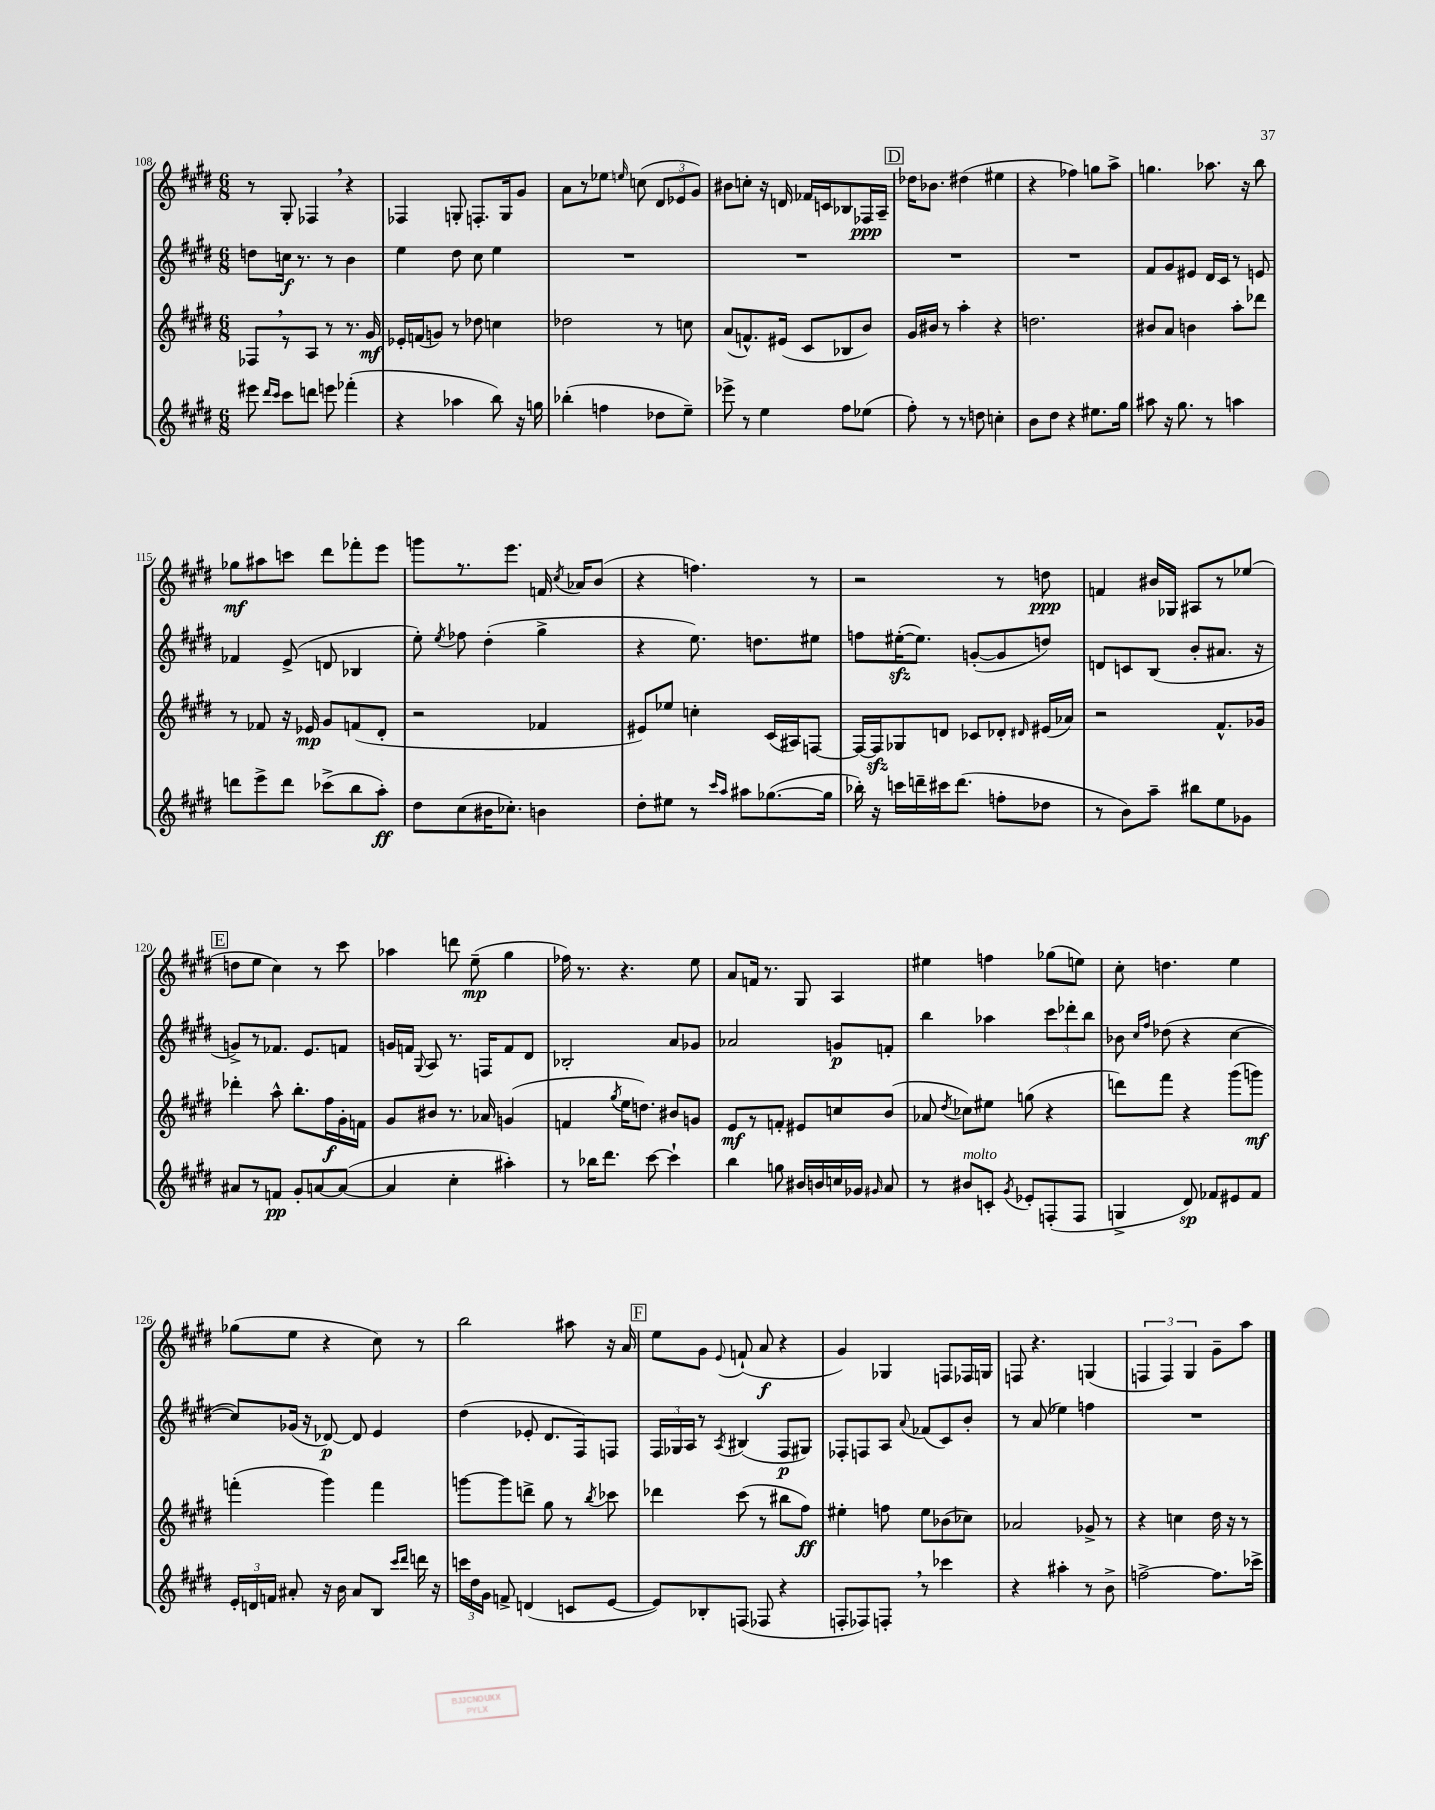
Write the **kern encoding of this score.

**kern	**kern	**kern	**kern
*staff4	*staff3	*staff2	*staff1
*clefG2	*clefG2	*clefG2	*clefG2
*k[f#c#g#d#]	*k[f#c#g#d#]	*k[f#c#g#d#]	*k[f#c#g#d#]
*M6/8	*M6/8	*M6/8	*M6/8
8eee#	8F-	8dd	8r
16qqddd#	.	.	.
16qqccc#	.	.	.
8ccc#	8r	16cc	8G#'
.	.	8.r	.
8ddd	8A	.	4F-
8eee	8r	8r	.
(4fff-'	8.r	4b	4r
.	16g#	.	.
=	=	=	=
4r	16e-'	4ee	4F-
.	(16f	.	.
.	8g)	.	.
4aa-	8r	8dd#	8G'
.	8dd-	8cc#	8.F'
8bb)	4cc	4ee	.
.	.	.	16G
16r	.	.	8g#
16gg	.	.	.
=	=	=	=
(4bb-'	2dd-	2.r	8a
.	.	.	8r
4ff	.	.	8ee-
.	.	.	16qqee
.	.	.	(8cc
8dd-	8r	.	12d#
.	.	.	12e-
8ee~)	8cc	.	.
.	.	.	12g#)
=	=	=	=
8eee-^	(8a	2.r	8b#
8r	8.f^^)	.	8cc'
4ee	.	.	16r
.	(16e#	.	16d
.	8c#	.	16f-
.	.	.	16c
8ff#	8B-	.	8B-
(8ee-	8b)	.	16F-
.	.	.	16A~
=	=	=	=
8ff#')	16g#	2.r	16dd-
.	16b#	.	8.b-
8r	8r	.	.
8r	4aa'	.	(4dd#
8dd	.	.	.
4cc'	4r	.	4ee#
=	=	=	=
8b	2.dd	2.r	4r
8dd#	.	.	.
4r	.	.	4ff-)
8.ee#	.	.	8gg
.	.	.	8aa^
16gg#	.	.	.
=	=	=	=
8aa#	8b#	8f#	4.gg
16r	8a	8g#	.
8.gg#	.	.	.
.	4b	8e#	.
8r	.	16d#	8.aa-
.	.	16c#	.
4aa	8aa'	8r	.
.	.	.	16r
.	8ddd-	8e	8bb
=	=	=	=
8ddd	8r	4f-	8gg-
8eee^	8f-	.	8aa#
8ddd	16r	(8e^	8ccc
.	16e-	.	.
(8ccc-^	8g#	8d	8ddd#
8bb	(8f	4B-	8fff-'
8aa')	8d#'	.	8eee
=	=	=	=
8dd#	2r	8ee')	8ggg
.	.	8qee	.
(8cc#	.	8ff-	8.r
16b#	.	(4dd#'	.
8.cc-')	.	.	8.eee
4b	4f-	4gg#^	16f
.	.	.	8qcc#
.	.	.	16a-
.	.	.	(8b
=	=	=	=
8dd#'	8e#)	4r	4r
8ee#	8ee-	.	.
8r	4cc'	8.ee)	4.ff)
16qqccc#	.	.	.
16qqaa	.	.	.
8aa#	.	.	.
.	.	8.dd	.
([8.gg-	(16c#	.	.
.	16A#)	.	.
.	[8F	8ee#	8r
16gg-]	.	.	.
=	=	=	=
16bb-')	16F_	8ff	2r
16r	16F]	.	.
16ccc	8G-	([16ee#'	.
16ddd~	.	8.ee#])	.
16ccc#	8d	.	.
(8.ddd	.	.	.
.	8c-	([8g'	.
8ff'	8d-'	8g]	8r
.	16qqd#	.	.
8dd-	(16e#	8dd)	8dd
.	16a-)	.	.
=	=	=	=
8r	2r	8d	4f
8b)	.	8c	.
8aa~	.	(8B	16b#
.	.	.	16G-
8bb#	.	8b'	8A#
8ee	8.f#^^	8.a#	8r
8g-	.	.	(8ee-
.	16g-	16r	.
=	=	=	=
8a#	4ddd-'	8g^)	8dd
8r	.	8r	8ee
8f	8aa^^	8.f-	4cc#)
8g#'	8.bb'	.	.
.	.	8.e	.
[8a	.	.	8r
.	16ff#	.	.
(8a_	16g#'	8f	8ccc#
.	16f	.	.
=	=	=	=
4a]	8g#	16g	4aa-
.	.	16f	.
.	.	8qqG#	.
.	8b#	8A	.
4cc#'	8.r	8.r	8ddd
.	.	.	(8ee~
.	16a-	16F	.
4aa#')	(4g	8f	4gg#
.	.	8d#	.
=	=	=	=
8r	4f	2B-'	16ff-)
.	.	.	8.r
16bb-	.	.	.
8.ddd#	.	.	.
.	8qgg#	.	.
.	16ee	.	4.r
.	8.dd)	.	.
[8ccc#	.	.	.
4ccc#`]	8b#	8a	.
.	8g	8g-	8ee
=	=	=	=
4bb	8e	2a-	8a
.	8r	.	16f
.	.	.	8.r
8gg	8f'	.	.
16b#	8e#	.	8G#
16b	.	.	.
16cc	8cc	8g	4A
16g-	.	.	.
16qqg#	.	.	.
8a	(8b	8f'	.
=	=	=	=
8r	8a-	4bb	4ee#
.	8qdd#	.	.
8b#	8cc-)	.	.
8c'	8ee#	4aa-	4ff
8qg#	.	.	.
8e-'	(8gg	.	.
(8F'	4r	12ccc#	(8gg-
.	.	12ddd-'	.
8F	.	.	8ee)
.	.	12bb	.
=	=	=	=
4G^	8ddd)	8b-	8cc#'
.	.	16qqcc#	.
.	.	16qqff#	.
.	8fff#	(8dd-	4.dd
8d#)	4r	4r	.
8f-	.	.	.
8e#	(8ggg#	[4cc#	4ee
8f-	8ggg)	.	.
=	=	=	=
24e'	(4fff'	8cc#])	(8gg-
24d	.	.	.
24f	.	.	.
8a#'	.	(16g-	8ee
.	.	16r	.
16r	4ggg#)	[8d-)	4r
16b	.	.	.
8a#	.	8d-]	.
8B	4fff	4e	8cc#)
16qqccc#	.	.	.
16qqddd#	.	.	.
16ddd	.	.	8r
16r	.	.	.
=	=	=	=
24ccc	[8ggg	(4dd#	2bb
24dd#	.	.	.
24g#	.	.	.
8f^	8ggg]	.	.
(4d	8ddd^	8e-'	.
.	8gg#	8.d#	.
8c	8r	.	8aa#
.	.	16F#)	.
.	8qbb	.	.
[8e	8ccc-	8F	16r
.	.	.	16a
=	=	=	=
8e])	4ddd-	24F#	8ee
.	.	24G-	.
.	.	24A	.
8B-'	.	8r	8g#
.	.	8qA	8qqe
(8F	(8ccc#	(4B#	(8f`
8F-	8r	.	8a
4r	8bb#	8F#	4r
.	8ff#)	8G#)	.
=	=	=	=
8F'	4ee#'	8F-'	4g#)
8F-)	.	8F	.
8F'	8ff	8A	4G-
.	.	8qqa	.
8r	8ee#	(8f-	.
4ccc-	(8b-	8c#)	8F
.	8cc-)	8b'	16F-
.	.	.	16G
=	=	=	=
4r	2a-	8r	8F
.	.	(8a	4.r
4aa#'	.	4ee-)	.
8r	8g-^	4ff	(4G
8b^	8r	.	.
=	=	=	=
[2ff^	4r	2.r	6F
.	.	.	6F)
.	4cc	.	.
.	.	.	6G#
8.ff]	16dd#	.	8g#~
.	16r	.	.
.	8r	.	8aa
16ccc-^	.	.	.
==	==	==	==
*-	*-	*-	*-
